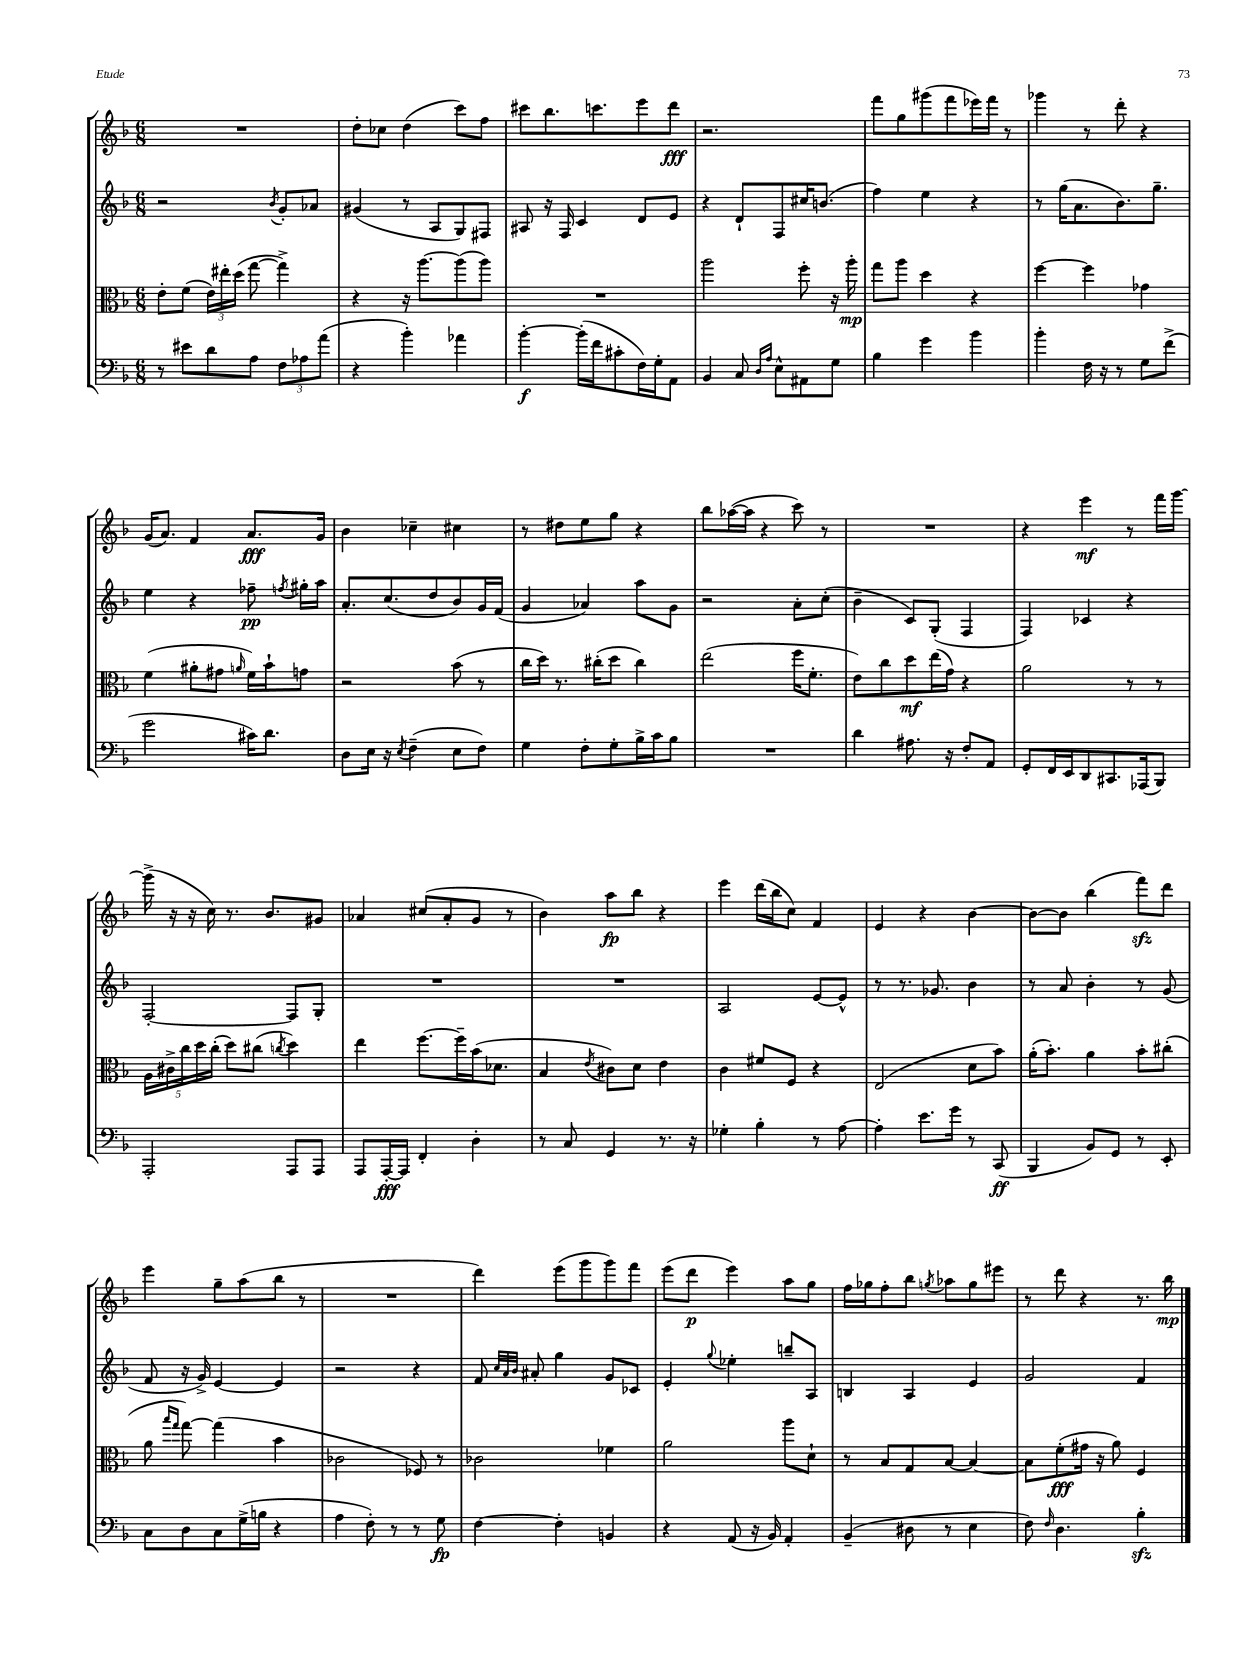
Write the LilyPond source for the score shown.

<<
\new StaffGroup <<
\new Staff = "s0" {
    \clef treble \key f \major \numericTimeSignature \time 6/8
    \autoBeamOff R2. |
    d''8[-. ces''8] d''4( c'''8[) f''8] |
    cis'''8[ bes''8. c'''8. e'''8 d'''8]\fff |
    r2. |
    f'''8[ g''8 gis'''8( f'''8 ees'''16) f'''16] r8 |
    ges'''4 r8 d'''8-. r4 |
    g'16[( a'8.]) f'4 a'8.[\fff g'16] |
    bes'4 ces''4-- cis''4 |
    r8 dis''8[ e''8 g''8] r4 |
    bes''8[ aes''16~( aes''16] r4 c'''8) r8 |
    R2. |
    r4 e'''4\mf r8 f'''16[ g'''16]~ |
    g'''16->( r16 r16 c''16) r8. bes'8.[ gis'8] |
    aes'4 cis''8[( aes'8-. g'8] r8 |
    bes'4) a''8[\fp bes''8] r4 |
    e'''4 d'''16[( bes''16 c''8]) f'4 |
    e'4 r4 bes'4~ |
    bes'8[~ bes'8] bes''4( f'''8[\sfz) d'''8] |
    e'''4 g''8[-- a''8( bes''8] r8 |
    R2. |
    d'''4) e'''8[( g'''8 g'''8) f'''8] |
    e'''8[( d'''8]\p e'''4) a''8[ g''8] |
    f''16[ ges''16 f''8-. bes''8] \acciaccatura { g''8 } aes''8[ g''8 eis'''8] |
    r8 d'''8 r4 r8. bes''16\mp \bar "|." |
}
\new Staff = "s1" {
    \clef treble \key f \major \numericTimeSignature \time 6/8
    \autoBeamOff r2 \acciaccatura { bes'8 } g'8[-. aes'8] |
    gis'4( r8 a8[ g8) fis8] |
    ais8 r16 f16 c'4 d'8[ e'8] |
    r4 d'8[-! f8 cis''16 b'8.]( |
    f''4) e''4 r4 |
    r8 g''16[( a'8. bes'8.) g''8.]-- |
    e''4 r4 fes''8--\pp \acciaccatura { f''8 } gis''16[-. a''16] |
    a'8.[-. c''8.( d''8 bes'8) g'16 f'16]( |
    g'4 aes'4) a''8[ g'8] |
    r2 a'8[-. c''8]-.( |
    bes'4-- c'8[) g8]-.( f4 |
    f4) ces'4 r4 |
    f2~-. f8[ g8]-. |
    R2. |
    R2. |
    a2 e'8[~ e'8]-^ |
    r8 r8. ges'8. bes'4 |
    r8 a'8 bes'4-. r8 g'8( |
    f'8 r16 g'16->) e'4~ e'4 |
    r2 r4 |
    f'8 \grace { c''32[ a'32 bes'32] } ais'8-. g''4 g'8[ ces'8] |
    e'4-. \appoggiatura { g''8 } ees''4-. b''8[-- a8] |
    b4 a4 e'4 |
    g'2 f'4 \bar "|." |
}
\new Staff = "s2" {
    \clef alto \key f \major \numericTimeSignature \time 6/8
    \autoBeamOff e'8[-. f'8]( \tuplet 3/2 { e'16[) eis''16-. d''16]( } g''8~ g''4->) |
    r4 r16 a''8.[~ a''8( a''8]) |
    R2. |
    a''2 f''8-. r16 a''16-.\mp |
    g''8[ a''8] d''4 r4 |
    f''4~ f''4 ges'4 |
    f'4( ais'8[-. gis'8] \grace { a'16 } f'16[) bes'16-! g'8] |
    r2 bes'8( r8 |
    c''16[ d''16]) r8. cis''16[-.( d''8] cis''4) |
    e''2( f''16[ f'8.]-. |
    e'8[) c''8 d''8\mf e''16( g'16]) r4 |
    a'2 r8 r8 |
    \tuplet 5/4 { a16[ cis'16-> c''16 d''16 c''16]-.( } d''8[) cis''8]( \acciaccatura { c''8 } d''4) |
    e''4 f''8.[~ f''16-- bes'16( des'8.] |
    bes4 \acciaccatura { e'8 } cis'8[) d'8] e'4 |
    c'4 fis'8[ f8] r4 |
    e2( d'8[ bes'8]) |
    a'16[-.( bes'8.]-.) a'4 bes'8[-. cis''8]-.( |
    a'8 \grace { bes''16[ g''16] } g''8~) g''4( bes'4 |
    ces'2 fes8) r8 |
    ces'2 fes'4 |
    a'2 a''8[ d'8]-! |
    r8 bes8[ g8 bes8]~ bes4~ |
    bes8[ f'8-.\fff( gis'16] r16 a'8) f4 \bar "|." |
}
\new Staff = "s3" {
    \clef bass \key f \major \numericTimeSignature \time 6/8
    \autoBeamOff r8 eis'8[ d'8 a8] \tuplet 3/2 { f8[ aes8 a'8]( } |
    r4 bes'4-.) aes'4 |
    bes'4~-.\f bes'16[-.( f'16 cis'8-. f16) g16-. a,8] |
    bes,4 c8 \grace { d16[ a16] } e8[-^ ais,8 g8] |
    bes4 g'4 bes'4 |
    bes'4-. f16 r16 r8 g8[ f'8]->( |
    g'2 cis'16[) d'8.] |
    d8[ e16] r16 \acciaccatura { e8 } f4--( e8[ f8]) |
    g4 f8[-. g8-. bes16-> c'16 bes8] |
    R2. |
    d'4 ais8. r16 f8[-. a,8] |
    g,8[-. f,16 e,16 d,8 cis,8. aes,,16( bes,,8]) |
    a,,2-. a,,8[ a,,8] |
    a,,8[ a,,16~-.\fff a,,16] f,4-. d4-. |
    r8 c8 g,4 r8. r16 |
    ges4-. bes4-. r8 a8~ |
    a4-. e'8.[ g'16] r8 c,8\ff( |
    bes,,4 bes,8[) g,8] r8 e,8-. |
    c8[ d8 c8 g16->( b16] r4 |
    a4 f8-.) r8 r8 g8\fp |
    f4~ f4-. b,4 |
    r4 a,8( r16 bes,16) a,4-. |
    bes,4--( dis8 r8 e4 |
    f8) \grace { f16 } d4. bes4-.\sfz \bar "|." |
}
>>
>>
\layout { \context { \Score \remove "Bar_number_engraver" } }
